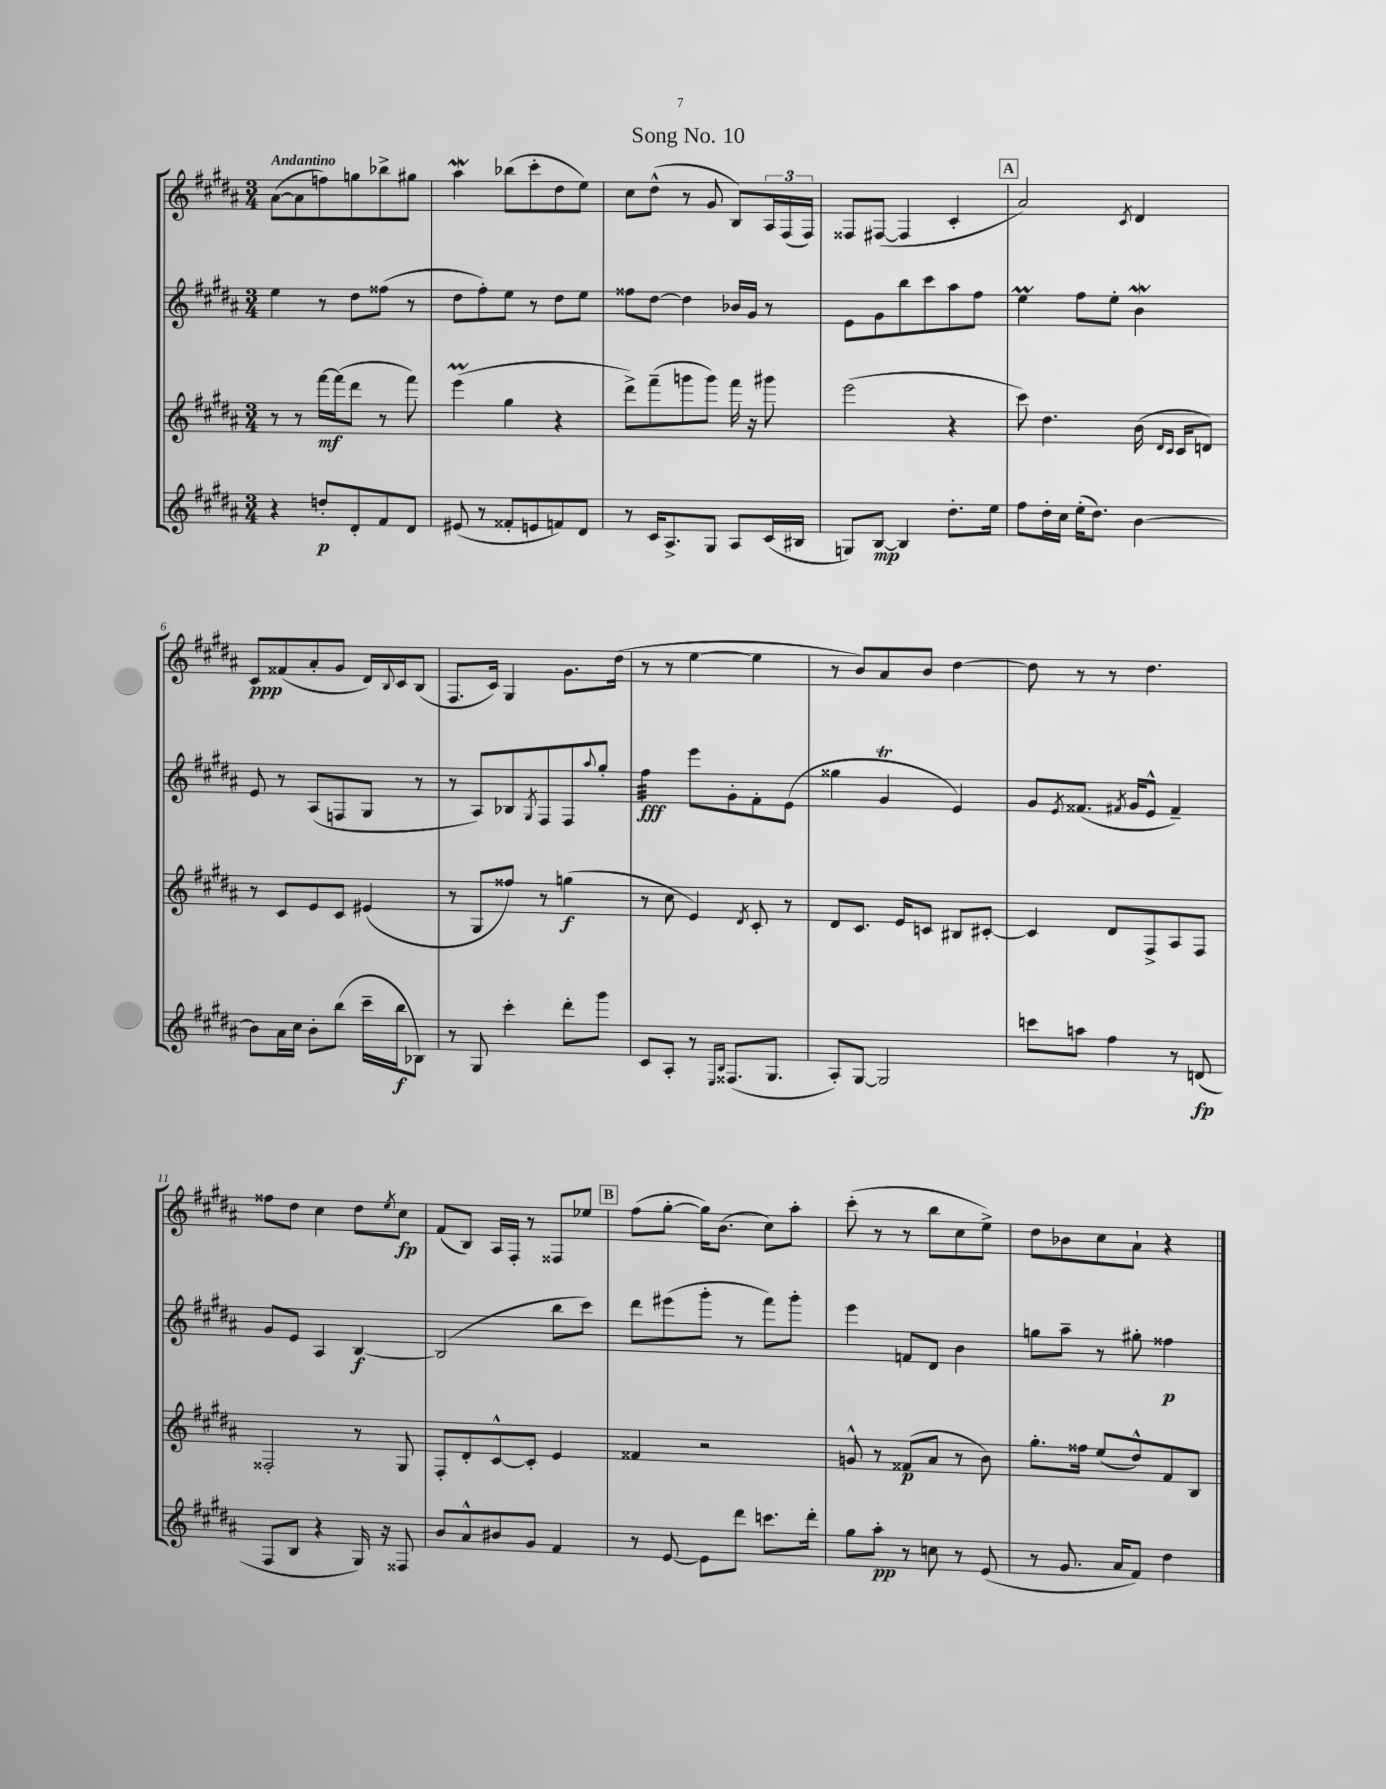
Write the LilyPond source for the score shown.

\header { title = "Song No. 10" }
<<
\new StaffGroup <<
\new Staff = "s0" {
    \clef treble \key b \major \numericTimeSignature \time 3/4 \tempo "Andantino"
    ais'8~( ais'8 f''8) g''8 bes''8-> gis''8 |
    ais''4\mordent bes''8( cis'''8-. dis''8 e''8) |
    cis''8 dis''8-^( r8 gis'8 b8) \tuplet 3/2 { ais16 fis16( fis16) } |
    fisis8 fis8~( fis4 cis'4-. |
    \mark \markup { \box "A" } ais'2) \acciaccatura { cis'8 } dis'4 |
    cis'8\ppp fisis'8( ais'8-. gis'8 dis'16) \appoggiatura { b8 } cis'16 b8( |
    fis8. cis'16) gis4 gis'8. dis''16( |
    r8 r8 e''4~ e''4 |
    r8 b'8) ais'8 b'8 dis''4~ |
    dis''8 r8 r8 dis''4. |
    fisis''8 dis''8 cis''4 dis''8 \acciaccatura { e''8 } cis''8\fp |
    fis'8( b8) ais16 fis16-. r8 fisis8 ees''8 |
    \mark \markup { \box "B" } fis''8( gis''8~-. gis''16) b'8.( cis''8) ais''8-. |
    cis'''8-.( r8 r8 b''8 cis''8 e''8->) |
    dis''8 bes'8 cis''8 ais'8-! r4 \bar "|." |
}
\new Staff = "s1" {
    \clef treble \key b \major \numericTimeSignature \time 3/4
    e''4 r8 dis''8 fisis''8( r8 |
    dis''8 fis''8-.) e''8 r8 dis''8 e''8 |
    fisis''8 dis''8~ dis''4 bes'16 gis'16 r8 |
    e'8 gis'8 b''8 cis'''8 ais''8 fis''8 |
    \mark \markup { \box "A" } e''4\prall fis''8 e''8-. b'4\mordent |
    e'8 r8 ais8( f8 gis8 r8 |
    r8 ais8) bes8 \acciaccatura { gis8 } fis8 fis8 \appoggiatura { ais''8 } gis''8-. |
    fis''4:32\fff e'''8 gis'8-. fis'8-. e'8( |
    gisis''4 gis'4\trill e'4) |
    gis'8 \acciaccatura { e'8 } fisis'8.( \acciaccatura { fis'8 } gis'16 e'8-^ fis'4--) |
    gis'8 e'8 ais4 b4~\f |
    b2( b''8 cis'''8) |
    \mark \markup { \box "B" } dis'''8 eis'''8( gis'''8-. r8 fis'''8) gis'''8-. |
    e'''4 f'8 dis'8 b'4 |
    g''8 ais''8-- r8 gis''8-. fisis''4\p \bar "|." |
}
\new Staff = "s2" {
    \clef treble \key b \major \numericTimeSignature \time 3/4
    r8 r8 fis'''16~\mf fis'''16( dis'''8 r8 fis'''8) |
    e'''4\prall( gis''4 r4 |
    dis'''8->) fis'''8--( g'''8 g'''8) fis'''16 r16 gis'''8 |
    e'''2( r4 |
    \mark \markup { \box "A" } cis'''8) dis''4. b'16( \grace { dis'16 cis'16 } cis'16 d'8) |
    r8 cis'8 e'8 cis'8 eis'4( |
    r8 gis8 fisis''8) r8 g''4\f( |
    r8 cis''8 e'4) \acciaccatura { dis'8 } cis'8-. r8 |
    dis'8 cis'8. e'16 c'8 bis8 cis'8~-. |
    cis'4 dis'8 fis8-> ais8 fis8 |
    fisis2-. r8 gis8 |
    fis8-. dis'8-. cis'8~-^ cis'8-. e'4 |
    \mark \markup { \box "B" } fisis'4 r2 |
    g'8-^ r8 fisis'8\p( ais'8 r8 b'8) |
    gis''8.-. fisis''16 e''8( dis''8-^) fis'8 b8 \bar "|." |
}
\new Staff = "s3" {
    \clef treble \key b \major \numericTimeSignature \time 3/4
    r4 d''8-.\p dis'8-. fis'8 dis'8 |
    eis'8( r8 fisis'8-. e'8 f'8) dis'8 |
    r8 cis'16 ais8.-> gis8 ais8 cis'16( bis16 |
    g8) b8~\mp b4 dis''8.-. e''16 |
    \mark \markup { \box "A" } fis''8 dis''16-. cis''16 e''16-.( dis''8.) b'4~ |
    b'8 ais'16 cis''16 b'8-. b''8( cis'''16-- b''16\f bes8) |
    r8 gis8 cis'''4-. dis'''8-. gis'''8 |
    cis'8 ais8-. r8 \grace { e16 b16 } fisis8.( gis8. |
    ais8-.) gis8~ gis2 |
    c'''8 a''8 fis''4 r8 d'8\fp( |
    fis8 b8 r4 gis16) r16 fisis8 |
    b'8 ais'8-^ bis'8 gis'8 fis'4 |
    \mark \markup { \box "B" } r8 e'8~ e'8 dis'''8 c'''8. dis'''16-. |
    gis''8 ais''8-.\pp r8 c''8 r8 e'8( |
    r8 gis'8. ais'16 fis'8) dis''4 \bar "|." |
}
>>
>>
